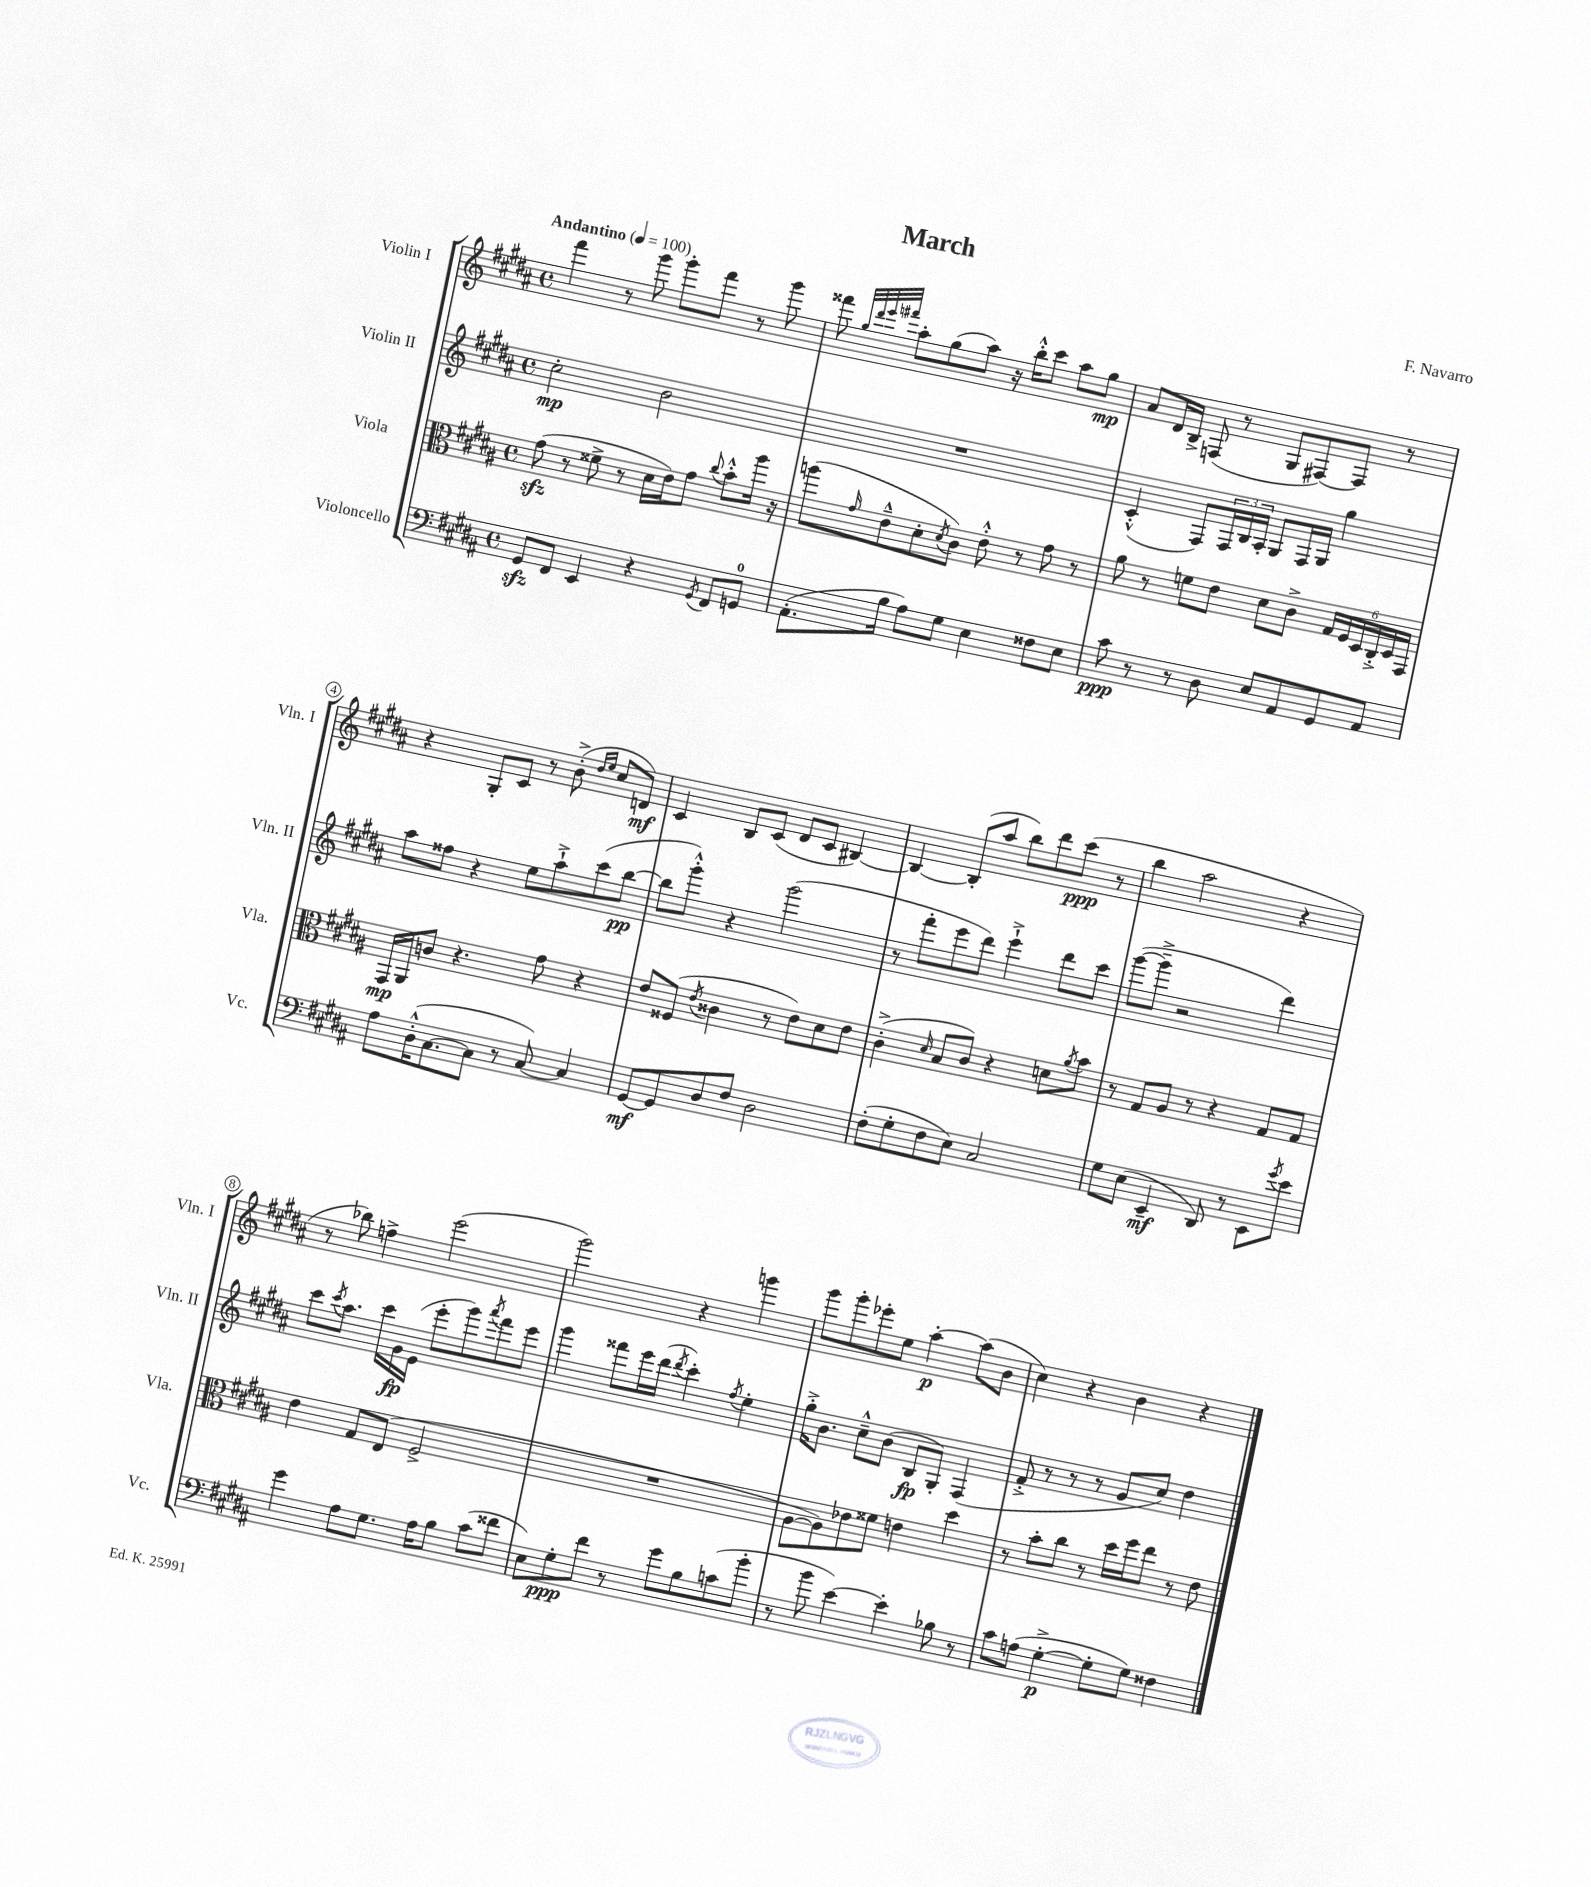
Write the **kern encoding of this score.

**kern	**dynam	**kern	**dynam	**kern	**dynam	**kern	**dynam
*part4	*part4	*part3	*part3	*part2	*part2	*part1	*part1
*staff4	*staff4	*staff3	*staff3	*staff2	*staff2	*staff1	*staff1
*I"Violoncello	*	*I"Viola	*	*I"Violin II	*	*I"Violin I	*
*I'Vc.	*	*I'Vla.	*	*I'Vln. II	*	*I'Vln. I	*
*clefF4	*	*clefC3	*	*clefG2	*	*clefG2	*
*k[f#c#g#d#a#]	*	*k[f#c#g#d#a#]	*	*k[f#c#g#d#a#]	*	*k[f#c#g#d#a#]	*
*M4/4	*	*M4/4	*	*M4/4	*	*M4/4	*
*met(c)	*	*met(c)	*	*met(c)	*	*met(c)	*
*MM100	*	*MM100	*	*MM100	*	*MM100	*
=1	=1	=1	=1	=1	=1	=1	=1
!	!	!	!	!	!	!LO:TX:a:B:t=Andantino	!
8GG#zz/L	.	(8g#zz\	.	2cc#'\	mp	4fff#\	.
8FF#/J	.	8r	.	.	.	.	.
4EE/	.	8f##X^\	.	.	.	8r	.
.	.	8r	.	.	.	8ggg#\	.
4r	.	16d#\LL	.	2b\	.	8ggg#'\L	.
.	.	16e\J)	.	.	.	.	.
.	.	8g#\J	.	.	.	8fff#\J	.
8qGG#/	.	8qqcc#/	.	.	.	.	.
8FF#/L	.	8b'^^\L	.	.	.	8r	.
8GGn/J	.	16aa#\Jk	.	.	.	8ggg#\	.
.	.	16r	.	.	.	.	.
=2	=2	=2	=2	=2	=2	=2	=2
(8.AA#'\L	.	(8aan\L	.	1r	.	8fff##X\	.
.	.	.	.	.	.	32qqgg#/LLL	.
.	.	.	.	.	.	32qqddd#/	.
.	.	.	.	.	.	32qqeee/	.
.	.	16qqg#/	.	.	.	32qqfff#X/JJJ	.
.	.	8e~^^\	.	.	.	8aa#'\L	.
16B\Jk	.	.	.	.	.	.	.
8A#\L)	.	8d#'\	.	.	.	(8gg#\	.
.	.	8qd#/	.	.	.	.	.
8G#\J	.	8c#\J)	.	.	.	8aa#\J)	.
4E\	.	8e'^^\	.	.	.	16r	.
.	.	.	.	.	.	16bb'^^\KL	.
.	.	8r	.	.	.	8ccc#\J	.
8F##X\L	.	8g#\	.	.	.	8aa#\L	.
8E\J	.	8r	.	.	.	8gg#\J	mp
=3	=3	=3	=3	=3	=3	=3	=3
8c#\	ppp	8a#\	.	(4c#'^^/	.	8a#/L	.
8r	.	8r	.	.	.	16d#/L	.
.	.	.	.	.	.	16B^/JJ	.
8r	.	8fn\L	.	8F#/L)	.	(8Fn/	.
8D#\	.	8e\J	.	24F#/L	.	8r	.
.	.	.	.	24B/	.	.	.
.	.	.	.	24A#'/JJ	.	.	.
8E/L	.	8d#\L	.	8G#/L	.	8G#/L	.
8AA#/	.	8c#^\J	.	16F#/L	.	[8F#X/)	.
.	.	.	.	16G#/JJ	.	.	.
8GG#/	.	24G#/LL	.	4gg#\	.	8F#/J]	.
.	.	24F#/	.	.	.	.	.
.	.	24D#/	.	.	.	.	.
8AA#/J	.	24C#'^/	.	.	.	8r	.
.	.	24D#/	.	.	.	.	.
.	.	24GG#/JJ	.	.	.	.	.
!!LO:LB:g=z
=4	=4	=4	=4	=4	=4	=4	=4
8A#\L	.	16GG#/LL	mp	8aa#\L	.	4r	.
.	.	16AA#/J	.	.	.	.	.
(16D#'^^\K	.	8cn/J	.	8ff##X\J	.	.	.
[8.C#\	.	.	.	.	.	.	.
.	.	4.r	.	4r	.	8G#'/L	.
8C#\J]	.	.	.	.	.	8c#/J	.
8r	.	.	.	8ee\L	.	8r	.
[8C#/)	.	8g#\	.	8aa#`^\	.	(8b'^\	.
.	.	.	.	.	.	16qqdd#/LL	.
.	.	.	.	.	.	16qqee/JJ	.
4C#/]	.	4r	.	(8ccc#\	.	8cc#/L	.
.	.	.	.	[8bb\J	pp	8dn/J)	mf
=5	=5	=5	=5	=5	=5	=5	=5
[8GG#/L	mf	8e/L	.	8bb\L]	.	4c#/	.
8GG#/]	.	(8F##X/J	.	8ggg#'^^\J)	.	.	.
.	.	8qe/	.	.	.	.	.
8D#/	.	4c##X\	.	4r	.	8B/L	.
8F#/J	.	.	.	.	.	(8c#/J	.
2D#\	.	8r	.	(2ggg#\	.	8d#/L	.
.	.	8e\L)	.	.	.	8c#/J	.
.	.	8d#\	.	.	.	[4B#X/)	.
.	.	8e\J	.	.	.	.	.
=6	=6	=6	=6	=6	=6	=6	=6
(8F#'\L	.	(4c#'^\	.	8r	.	4B#/_	.
8G#'\	.	.	.	8fff#'\L	.	.	.
.	.	16qqd#/	.	.	.	.	.
8F#\	.	8B/L	.	8eee\	.	(8B#'/L]	.
8E\J)	.	8c#/J)	.	8ddd#\J)	.	8aa#/J	.
2C#/	.	4r	.	4eee`^\	.	8bb\L)	.
.	.	.	.	.	.	8ddd#\	.
.	.	8dn\L	.	8ddd#\L	.	(8ccc#\J	ppp
.	.	8qa#/	.	.	.	.	.
.	.	8b\J	.	8ccc#\J	.	8r	.
=7	=7	=7	=7	=7	=7	=7	=7
8G#\L	.	8r	.	([8ggg#\L	.	4bb\	.
(8E\J	.	8G#/L	.	8ggg#~^\J]	.	.	.
4EE~/	mf	8A#/J	.	2r	.	2aa#\	.
.	.	8r	.	.	.	.	.
8DD#/)	.	4r	.	.	.	.	.
8r	.	.	.	.	.	.	.
8EE\L	.	8G#/L	.	4ddd#\)	.	4r	.
8qg#/	.	.	.	.	.	.	.
8e\J	.	8G#/J	.	.	.	.	.
!!LO:LB:g=z
=8	=8	=8	=8	=8	=8	=8	=8
4g#\	.	4e\	.	8ccc#\L	.	8r	.
.	.	.	.	8qccc#/	.	.	.
.	.	.	.	8.aa#\J	.	8bb-X\)	.
8A#\L	.	8G#/L	.	.	.	4ffn^\	.
.	.	.	.	16ccc#\LL	.	.	.
8.G#\J	.	(8E/J	.	16g#\	fp	.	.
.	.	.	.	(16e\JJ	.	.	.
.	.	2F#^/	.	8eee'\L	.	(2eee\	.
16A#\KL	.	.	.	.	.	.	.
8B\J	.	.	.	8ggg#\)	.	.	.
.	.	.	.	8qaaa#/	.	.	.
(8c#\L	.	.	.	8fff#\	.	.	.
8f##X\J	.	.	.	8eee\J	.	.	.
=9	=9	=9	=9	=9	=9	=9	=9
8E\L)	.	1r	.	4ggg#\	.	2ggg#\)	.
8G#'\	ppp	.	.	.	.	.	.
8f#\J	.	.	.	8fff##X\L	.	.	.
8r	.	.	.	16eee\L	.	.	.
.	.	.	.	(16ddd#\JJ	.	.	.
.	.	.	.	8qddd#/	.	.	.
8g#\L	.	.	.	4ccc#'\)	.	4r	.
8B\	.	.	.	.	.	.	.
.	.	.	.	8qff#/	.	.	.
(8cn\	.	.	.	4ee'\	.	4gggn\	.
8b'\J	.	.	.	.	.	.	.
=10	=10	=10	=10	=10	=10	=10	=10
8r	.	[8A#\L	.	16gg#'^\KL	.	8ggg#\L	.
.	.	.	.	8.b\J	.	.	.
8b\	.	8A#\])	.	.	.	8ggg#'\	.
[4e\)	.	8e-X\	.	8cc#~^^\L	.	8eee-X'\	.
.	.	8f##X\J	.	(8b\J	.	8ee\J	.
4e'\]	.	4en\	.	8B/L	fp	[4aa#'\	p
.	.	.	.	8G#'/J)	.	.	.
8B-X\	.	4dd#\	.	(4F#/	.	(8aa#\L]	.
8r	.	.	.	.	.	8b\J	.
=11	=11	=11	=11	=11	=11	=11	=11
8c#\L	.	8r	.	8f#'^/	.	4cc#\)	.
(8An\J	.	8b'\L	.	8r	.	.	.
[4G#'^\	p	8cc#\J	.	8r	.	4r	.
.	.	8r	.	8r	.	.	.
8G#'\L]	.	16dd#\LL	.	8g#/L	.	4b\	.
.	.	16ff#\J	.	.	.	.	.
8G#\J)	.	8ee\J	.	8cc#/J)	.	.	.
4F##X\	.	8r	.	4dd#\	.	4r	.
.	.	8e\	.	.	.	.	.
==	==	==	==	==	==	==	==
*-	*-	*-	*-	*-	*-	*-	*-
